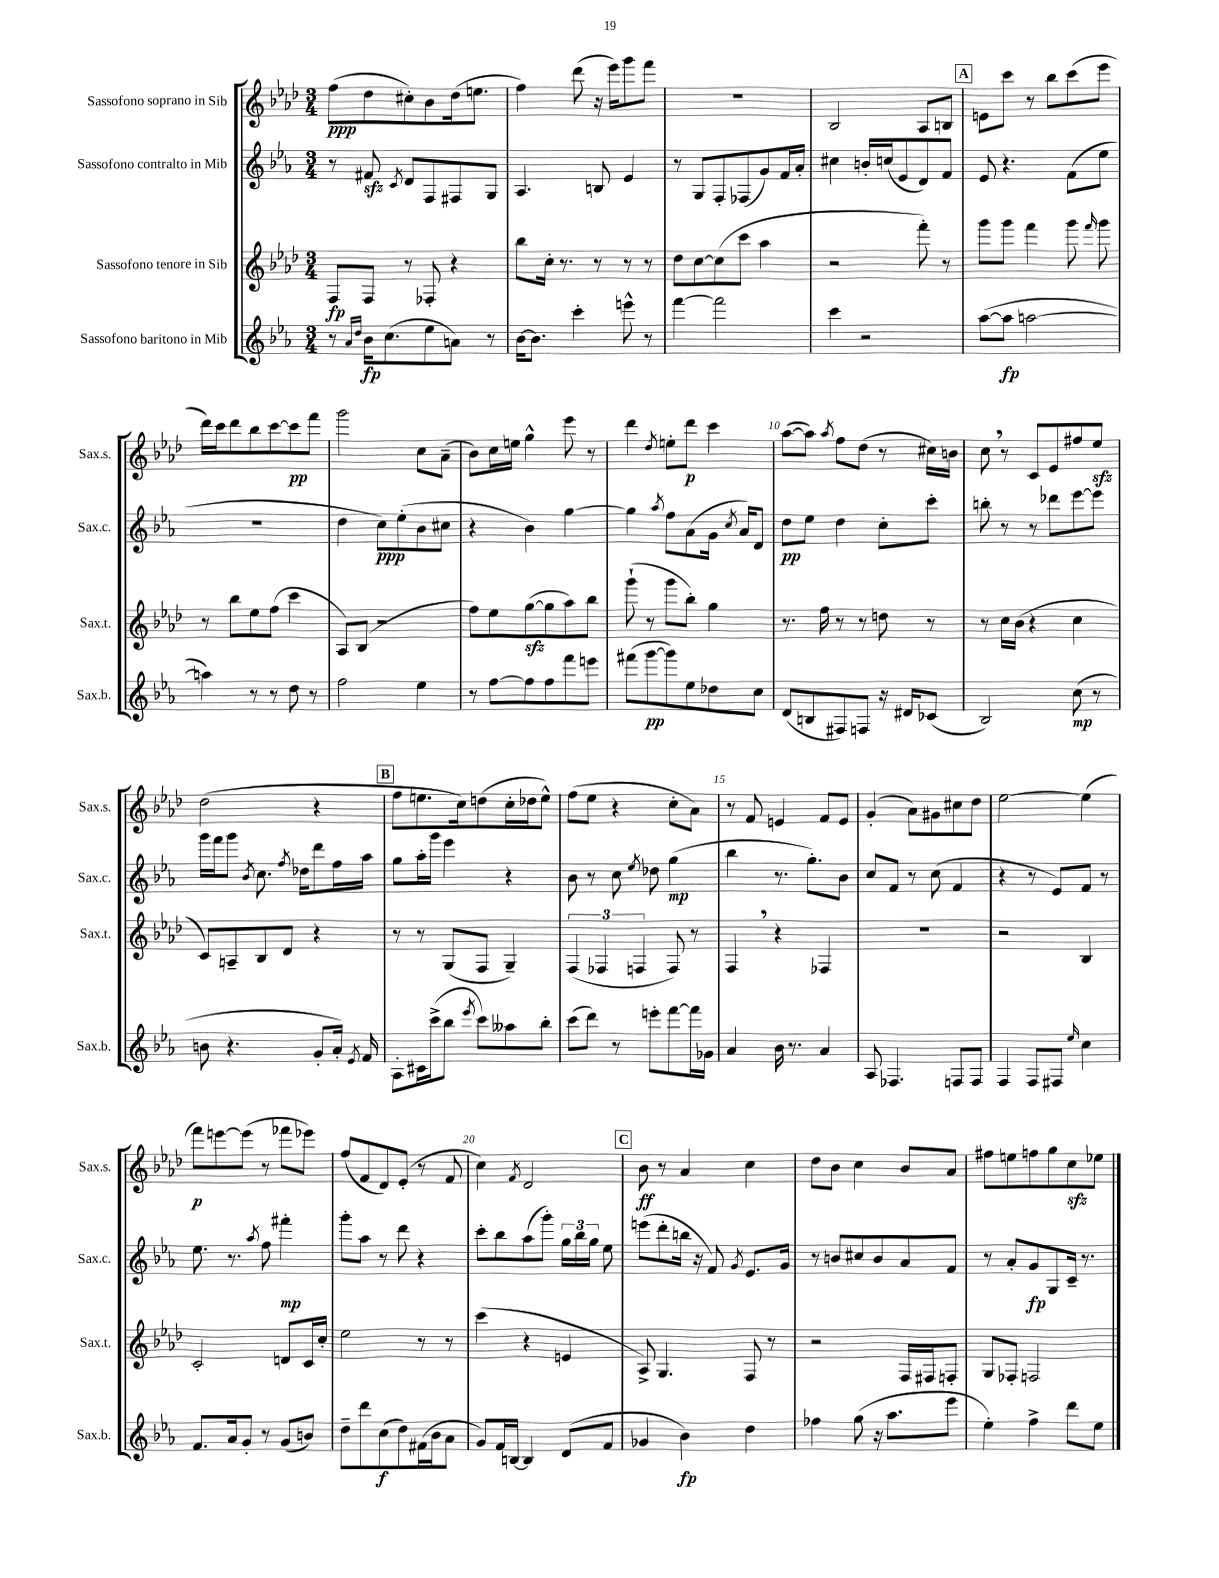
<<
\new StaffGroup <<
\new Staff = "s0" \with { instrumentName = "Sassofono soprano in Sib" shortInstrumentName = "Sax.s." } {
    \clef treble \key aes \major \numericTimeSignature \time 3/4
    \autoBeamOff f''8[\ppp( des''8 cis''8-.) bes'8 des''16( e''8.] |
    f''4) des'''8( r16 ees'''16[) g'''8 f'''8] |
    R2. |
    bes2 aes8[ b8] |
    \mark \markup { \box "A" } e'8[ c'''8] r8 bes''8[ c'''8( ees'''8] |
    des'''16[) c'''16 des'''8 bes''8 c'''8~ c'''8\pp f'''8] |
    g'''2 c''8[ aes'8]--( |
    bes'8[) c''16 e''16] g''4-^ ees'''8 r8 |
    des'''4 \acciaccatura { des''8 } e''8[-. des'''8]\p c'''4 |
    aes''8[~( aes''8]) \acciaccatura { aes''8 } f''8[ des''8]( r8 cis''16[) b'16] |
    c''8 \breathe r8 c'8[ ees'8 fis''8 ees''8]\sfz |
    des''2( r4 |
    \mark \markup { \box "B" } f''8[ e''8. c''16) d''8( c''16-. des''16 e''8]-^) |
    f''8[( ees''8] r4 c''8[-. aes'8]) |
    r8 f'8 e'4 f'8[ e'8] |
    g'4-.( aes'8[) gis'8 cis''8 des''8] |
    ees''2~ ees''4( |
    f'''8[\p) e'''8~ e'''8]( r8 fes'''8[ ees'''8]) |
    f''8[( f'8 des'8) ees'8]-.( r8 f'8 |
    c''4) \acciaccatura { f'8 } des'2 |
    \mark \markup { \box "C" } bes'8\ff r8 aes'4 c''4 |
    des''8[ bes'8] c''4 bes'8[ aes'8] |
    fis''8[ e''8 f''8 g''8 c''8\sfz ees''8] \bar "|." |
}
\new Staff = "s1" \with { instrumentName = "Sassofono contralto in Mib" shortInstrumentName = "Sax.c." } {
    \clef treble \key ees \major \numericTimeSignature \time 3/4
    \autoBeamOff r8 fis'8\sfz \acciaccatura { c'8 } d'8[ f8 fis8 g8] |
    aes4. b8 ees'4 |
    r8 g8[ f8-. fes8( g'8) f'16 aes'16]-. |
    cis''4 b'16[-. c''16( ees'8 d'8) f'8] |
    \mark \markup { \box "A" } ees'8 r4. f'8[( ees''8] |
    R2. |
    d''4 c''8[\ppp) ees''8-.( bes'8 cis''8] |
    r4 bes'4) g''4~ |
    g''4 \acciaccatura { aes''8 } f''8[ aes'8( g'16] \acciaccatura { c''8 } aes'16[) d'8] |
    d''8[\pp ees''8] d''4 c''8[-. c'''8]-. |
    b''8-. r8 r8 des'''8[ ees'''8~ ees'''8] |
    g'''16[ f'''16 g'''8] \acciaccatura { bes'8 } c''8. \acciaccatura { f''8 } des''16[ d'''8 f''16 aes''16] |
    \mark \markup { \box "B" } g''8[ aes''16-. g'''16] ees'''4 r4 |
    bes'8 r8 c''8 \acciaccatura { ees''8 } des''8 g''4\mp( |
    bes''4 r8. g''8.[-.) bes'8] |
    c''8[ f'8] r8 c''8( f'4 |
    r4 r8 ees'8[) f'8] r8 |
    ees''8. r8. \acciaccatura { aes''8 } f''8 fis'''4-.\mp |
    g'''8[-. aes''8] r8 d'''8 r4 |
    c'''8[-. bes''8 aes''8( g'''8]-.) \tuplet 3/2 { g''16[ bes''16 g''16] } ees''8 |
    \mark \markup { \box "C" } e'''8[( d'''8-. b''16] r16 f'8) \acciaccatura { g'8 } ees'8.[ g'16] |
    r8 b'8[ cis''8 b'8 aes'8 f'8] |
    r8 aes'8[-. g'8\fp g8 c'16]-- r8. \bar "|." |
}
\new Staff = "s2" \with { instrumentName = "Sassofono tenore in Sib" shortInstrumentName = "Sax.t." } {
    \clef treble \key aes \major \numericTimeSignature \time 3/4
    \autoBeamOff f8[\fp f8] r8 fes8-. r4 |
    bes''8[ c''16]-. r8. r8 r8 r8 |
    des''8[ c''8~ c''8( c'''8] aes''4 |
    r2 f'''8-.) r8 |
    \mark \markup { \box "A" } g'''8[ g'''8] f'''4 g'''8 \grace { f'''16 } g'''8 |
    r8 bes''8[ ees''8 f''8]( c'''4 |
    aes8[) bes8]( r2 |
    f''8[) ees''8 g''8~\sfz( g''8 aes''8) bes''8] |
    g'''8-!( r8 g'''8[ bes''8]-.) g''4 |
    r8. f''16 r8 r8 d''8 r8 |
    r8 c''16[ bes'16]( r4 c''4 |
    c'8[) a8-- bes8 des'8] r4 |
    \mark \markup { \box "B" } r8 r8 g8[( f8] g4--) |
    \tuplet 3/2 { f4( fes4 f4 } f8) r8 |
    f4 \breathe r4 fes4 |
    R2. |
    r2 bes4 |
    c'2-. d'8[ c'16 c''16]-. |
    ees''2 r8 r8 |
    c'''4( r4 e'4 |
    \mark \markup { \box "C" } aes8->) g4. f8 r8 |
    r2 f16[ fis16 f8]-. |
    g8[ fes8]-. f2 \bar "|." |
}
\new Staff = "s3" \with { instrumentName = "Sassofono baritono in Mib" shortInstrumentName = "Sax.b." } {
    \clef treble \key ees \major \numericTimeSignature \time 3/4
    \autoBeamOff r8 \grace { aes'16[ d''16] } bes'16[\fp c''8.( ees''8 a'8]) r8 |
    bes'16[~ bes'8.] c'''4-. e'''8-^ r8 |
    f'''4~ f'''2 |
    c'''4 r2 |
    \mark \markup { \box "A" } aes''8[~( aes''8]\fp a''2~ |
    a''4) r8 r8 d''8 r8 |
    f''2 ees''4 |
    r8 f''8[~ f''8 f''8 f'''8 e'''8] |
    fis'''8[( g'''8~\pp g'''8) ees''8 des''8 c''8] |
    d'8[( b8 fis8) f8] r16 dis'16[ ces'8]( |
    bes2) c''8\mp( r8 |
    b'8 r4. g'8[-. aes'16]-.) \acciaccatura { ees'8 } f'16 |
    \mark \markup { \box "B" } aes8[-. cis'16 c'''16->( bes''8] \acciaccatura { ees'''8 } c'''8[) aeses''8 bes''8]-. |
    c'''8[( d'''8]) r8 e'''8[-. f'''8~ f'''16 ges'16] |
    aes'4 bes'16 r8. aes'4 |
    aes8 fes4. f8[ f8] |
    f4 f8[ fis8] \grace { ees''16 } c''4 |
    f'8.[ aes'16 g'8]-. r8 g'8[( b'8]) |
    d''8[-- d'''8 c''8\f( d''8) fis'16( bes'16 aes'8] |
    g'8[) f'16 b16]~ b4 d'8[( f'8] |
    \mark \markup { \box "C" } ges'4 bes'4\fp) d''4 |
    fes''4 g''8( r16 aes''8.[ ees'''8] |
    ees''4-.) f''4-> d'''8[ ees''8] \bar "|." |
}
>>
>>
\layout { \context { \Score \override BarNumber.break-visibility = ##(#f #t #t) barNumberVisibility = #(every-nth-bar-number-visible 5) } }
